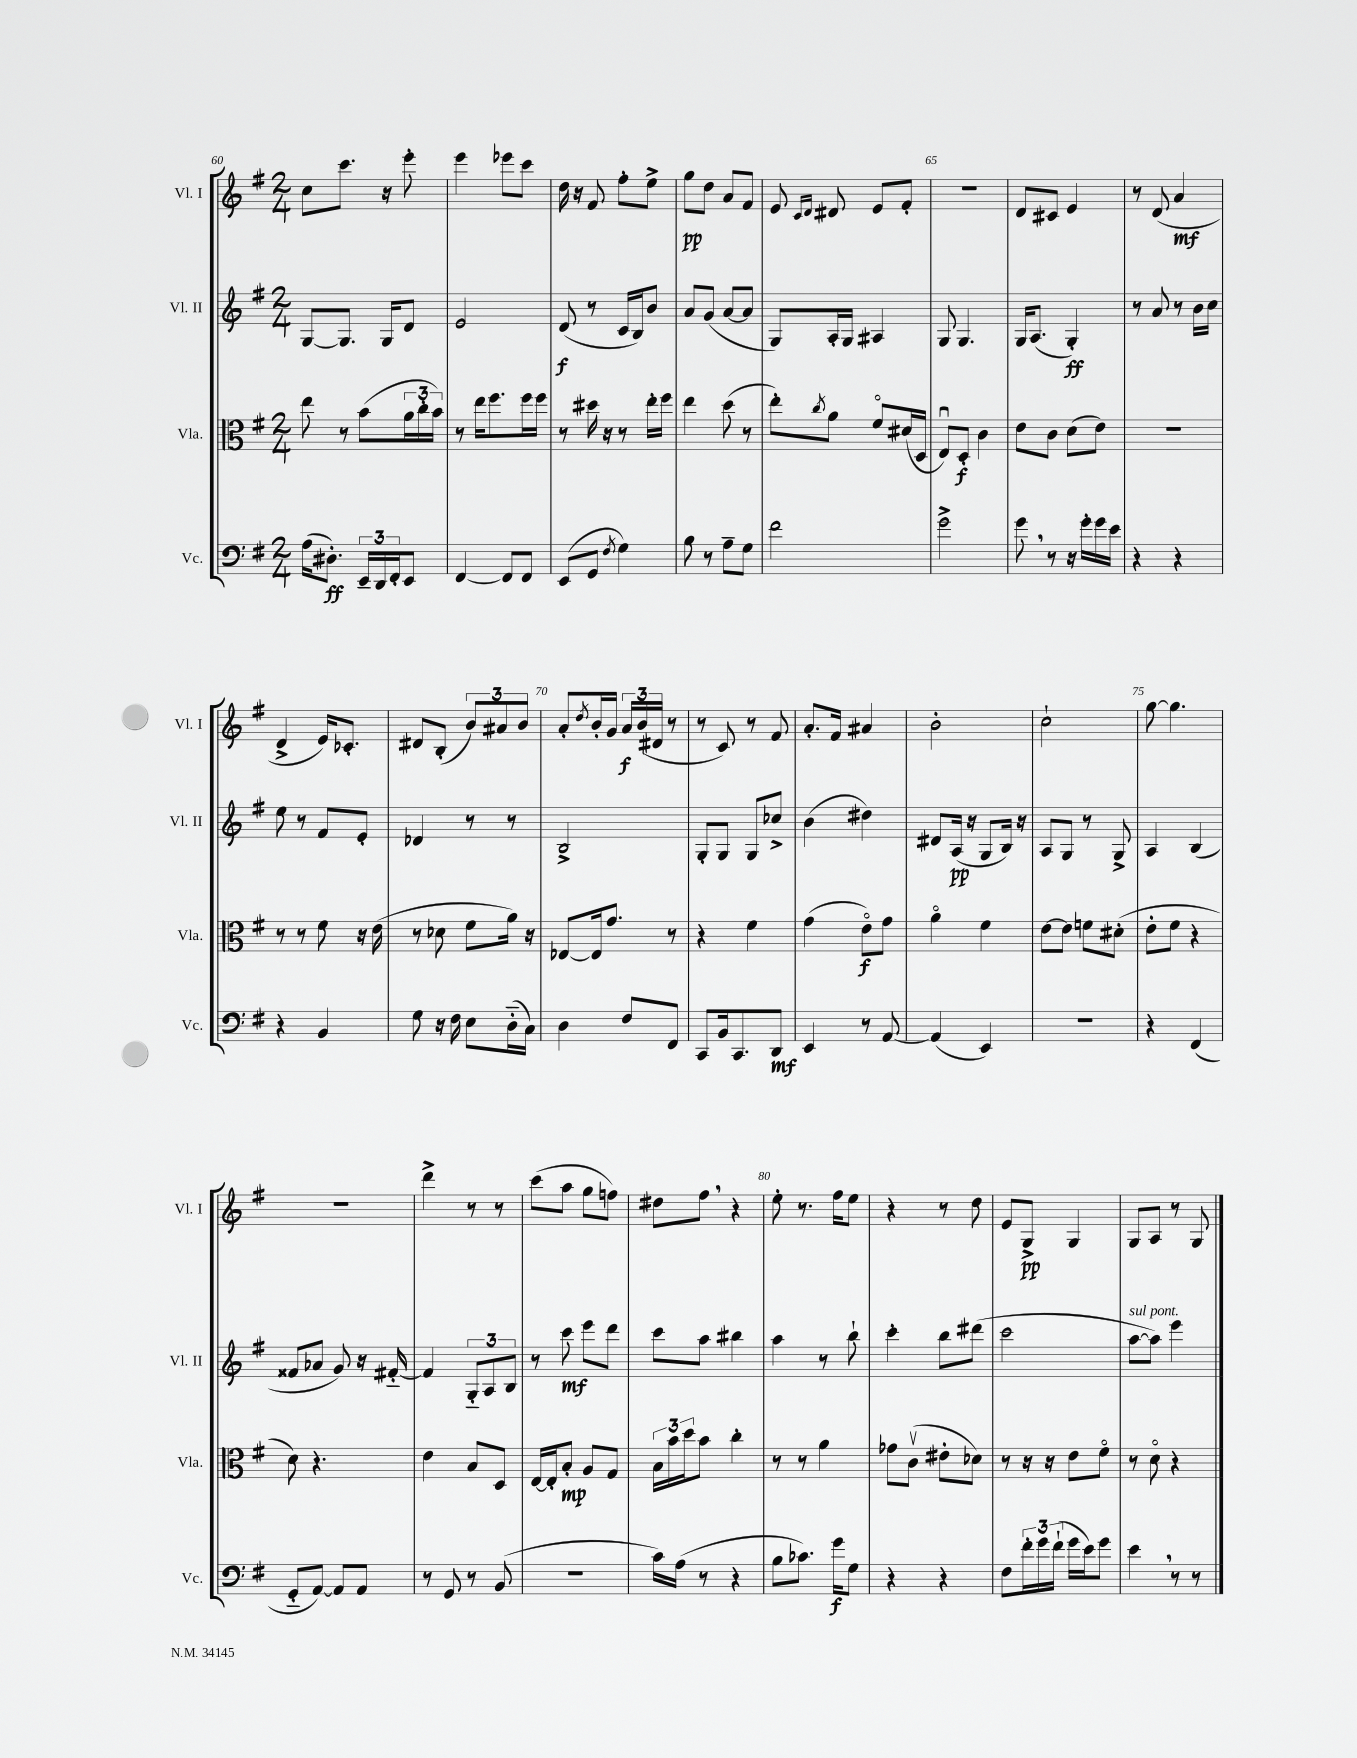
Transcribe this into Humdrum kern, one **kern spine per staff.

**kern	**dynam	**kern	**dynam	**kern	**dynam	**kern	**dynam
*part4	*part4	*part3	*part3	*part2	*part2	*part1	*part1
*staff4	*staff4	*staff3	*staff3	*staff2	*staff2	*staff1	*staff1
*I"Vc.	*	*I"Vla.	*	*I"Vl. II	*	*I"Vl. I	*
*I'Vc.	*	*I'Vla.	*	*I'Vl. II	*	*I'Vl. I	*
*clefF4	*	*clefC3	*	*clefG2	*	*clefG2	*
*k[f#]	*	*k[f#]	*	*k[f#]	*	*k[f#]	*
*M2/4	*	*M2/4	*	*M2/4	*	*M2/4	*
=60	=60	=60	=60	=60	=60	=60	=60
(16A\KL	.	8ee\	.	[8G/L	.	8cc\L	.
8.D#X'\J)	ff	.	.	.	.	.	.
.	.	8r	.	8.G/J]	.	8.ccc\J	.
24EE~/LL	.	(8b\L	.	.	.	.	.
24DD/	.	.	.	.	.	.	.
.	.	.	.	16G/KL	.	16r	.
24FF#'/J	.	.	.	.	.	.	.
8EE/J	.	24a\L	.	8d/J	.	8eee'\	.
.	.	24cc'\	.	.	.	.	.
.	.	24b\JJ)	.	.	.	.	.
=61	=61	=61	=61	=61	=61	=61	=61
[4FF#/	.	8r	.	2e/	.	4eee\	.
.	.	16ee\KL	.	.	.	.	.
.	.	8.ff#\	.	.	.	.	.
8FF#/L]	.	.	.	.	.	8eee-X\L	.
8FF#/J	.	16ff#\L	.	.	.	8ccc\J	.
.	.	16ff#\JJ	.	.	.	.	.
=62	=62	=62	=62	=62	=62	=62	=62
(8EE/L	.	8r	.	(8d/	f	16dd\	.
.	.	.	.	.	.	16r	.
8GG/J	.	16dd#X\	.	8r	.	8f#/	.
.	.	16r	.	.	.	.	.
8qF#/	.	.	.	.	.	.	.
4G\)	.	8r	.	16c/LL	.	8ff#'\L	.
.	.	.	.	16B/J)	.	.	.
.	.	16ee'\LL	.	8b/J	.	8ee^\J	.
.	.	16ff#\JJ	.	.	.	.	.
=63	=63	=63	=63	=63	=63	=63	=63
8B\	.	4ee\	.	8a/L	.	8gg\L	pp
8r	.	.	.	(8g/J	.	8dd\J	.
8A~\L	.	(8dd\	.	[8a/L	.	8a/L	.
8G\J	.	8r	.	8a/J]	.	8f#/J	.
=64	=64	=64	=64	=64	=64	=64	=64
2f#\	.	8ee'\L)	.	8G/L)	.	8e/	.
.	.	.	.	.	.	16qqc/LL	.
.	.	8qcc/	.	.	.	16qqd/JJ	.
.	.	8a\J	.	16A'/L	.	8d#X/	.
.	.	.	.	16G/JJ	.	.	.
.	.	8f#/L	.	4A#X/	.	8e/L	.
.	.	(16d#X/L	.	.	.	8f#'/J	.
.	.	16D/JJ	.	.	.	.	.
=65	=65	=65	=65	=65	=65	=65	=65
2g^\	.	8Eu/L)	.	8G/	.	2r	.
.	.	8D'/J	f	4.G/	.	.	.
.	.	4c\	.	.	.	.	.
=66	=66	=66	=66	=66	=66	=66	=66
8g,\	.	8e\L	.	16G/KL	.	8d/L	.
.	.	.	.	(8.A/J	.	.	.
8r	.	8c\J	.	.	.	8c#X/J	.
16r	.	(8d\L	.	4G'/)	ff	4e/	.
16g'\LL	.	.	.	.	.	.	.
16g\	.	8e\J)	.	.	.	.	.
16e\JJ	.	.	.	.	.	.	.
=67	=67	=67	=67	=67	=67	=67	=67
4r	.	2r	.	8r	.	8r	.
.	.	.	.	8a/	.	(8d/	.
4r	.	.	.	8r	.	4a/	mf
.	.	.	.	16b\LL	.	.	.
.	.	.	.	16cc\JJ	.	.	.
!!LO:LB:g=z
=68	=68	=68	=68	=68	=68	=68	=68
4r	.	8r	.	8ee\	.	4d^/	.
.	.	8r	.	8r	.	.	.
4BB/	.	8f#\	.	8f#/L	.	16e/KL)	.
.	.	.	.	.	.	8.c-X'/J	.
.	.	16r	.	8e'/J	.	.	.
.	.	(16e\	.	.	.	.	.
=69	=69	=69	=69	=69	=69	=69	=69
8G\	.	8r	.	4d-X/	.	8d#X/L	.
16r	.	8d-X\	.	.	.	(8B'/J	.
16F#\	.	.	.	.	.	.	.
8E\L	.	8f#\L	.	8r	.	12b/L)	.
.	.	.	.	.	.	12a#X/	.
(16D\L	.	16a\Jk)	.	8r	.	.	.
.	.	.	.	.	.	12b/J	.
16C\JJ)	.	16r	.	.	.	.	.
=70	=70	=70	=70	=70	=70	=70	=70
4D\	.	[8E-X/L	.	2B^/	.	8a'/L	.
.	.	.	.	.	.	8qdd/	.
.	.	16E-/k]	.	.	.	16b'/L	.
.	.	8.g/J	.	.	.	16g/JJ	.
8F#/L	.	.	.	.	.	24a/LL	f
.	.	.	.	.	.	(24b/	.
.	.	.	.	.	.	24d#X/JJ	.
8FF#/J	.	8r	.	.	.	8r	.
=71	=71	=71	=71	=71	=71	=71	=71
8CC/L	.	4r	.	8G'/L	.	8r	.
16BB/k	.	.	.	8G/J	.	8c/)	.
8.CC/	.	.	.	.	.	.	.
.	.	4f#\	.	8G/L	.	8r	.
8DD/J	mf	.	.	8cc-X^/J	.	8f#/	.
=72	=72	=72	=72	=72	=72	=72	=72
4EE/	.	(4g\	.	(4b\	.	8.a'/L	.
.	.	.	.	.	.	16f#/Jk	.
8r	.	8e\L)	f	4dd#X\)	.	4a#X/	.
[8AA/	.	8g\J	.	.	.	.	.
=73	=73	=73	=73	=73	=73	=73	=73
(4AA/]	.	4a\	.	8d#X/L	.	2b'\	.
.	.	.	.	(16A/Jk	pp	.	.
.	.	.	.	16r	.	.	.
4EE/)	.	4f#\	.	8G/L	.	.	.
.	.	.	.	16B/Jk)	.	.	.
.	.	.	.	16r	.	.	.
=74	=74	=74	=74	=74	=74	=74	=74
2r	.	[8e\L	.	8A/L	.	2cc`\	.
.	.	8e\J]	.	8G/J	.	.	.
.	.	8fn\L	.	8r	.	.	.
.	.	(8d#X'\J	.	8G^/	.	.	.
=75	=75	=75	=75	=75	=75	=75	=75
4r	.	8e'\L	.	4A/	.	[8gg\	.
.	.	8f#\J	.	.	.	4.gg\]	.
(4FF#/	.	4r	.	(4B/	.	.	.
!!LO:LB:g=z
=76	=76	=76	=76	=76	=76	=76	=76
8GG/L	.	8d\)	.	8f##X/L	.	2r	.
[8AA/J)	.	4.r	.	8a-X/J	.	.	.
8AA/L]	.	.	.	8g/)	.	.	.
8AA/J	.	.	.	16r	.	.	.
.	.	.	.	[16f#X/	.	.	.
=77	=77	=77	=77	=77	=77	=77	=77
8r	.	4e\	.	4f#/]	.	4ddd^\	.
8GG/	.	.	.	.	.	.	.
8r	.	8B/L	.	12G/L	.	8r	.
.	.	.	.	12A/	.	.	.
(8BB/	.	8D/J	.	.	.	8r	.
.	.	.	.	12B/J	.	.	.
=78	=78	=78	=78	=78	=78	=78	=78
2r	.	[16E/LL	.	8r	.	(8ccc\L	.
.	.	16E'/J]	.	.	.	.	.
.	.	8B'/J	mp	8ccc\	mf	8aa\J	.
.	.	8A/L	.	8eee\L	.	8gg\L	.
.	.	8G/J	.	8ddd\J	.	8ffn\J)	.
=79	=79	=79	=79	=79	=79	=79	=79
16c\LL)	.	24B\LL	.	8ccc\L	.	8dd#X\L	.
.	.	24b\	.	.	.	.	.
(16A\JJ	.	.	.	.	.	.	.
.	.	24dd\J	.	.	.	.	.
8r	.	8b\J	.	8aa\J	.	8ff#,\J	.
4r	.	4cc'\	.	4bb#X\	.	4r	.
=80	=80	=80	=80	=80	=80	=80	=80
8B\L	.	8r	.	4aa\	.	8ee'\	.
8.c-X\J)	.	8r	.	.	.	8.r	.
.	.	4a\	.	8r	.	.	.
16g\KL	f	.	.	.	.	16ff#\KL	.
8G\J	.	.	.	8bb`\	.	8ee\J	.
=81	=81	=81	=81	=81	=81	=81	=81
4r	.	8g-X\L	.	4ccc'\	.	4r	.
.	.	(8cv\J	.	.	.	.	.
4r	.	8e#X'\L	.	8bb\L	.	8r	.
.	.	8d-X\J)	.	(8ddd#X\J	.	8dd\	.
=82	=82	=82	=82	=82	=82	=82	=82
8F#\L	.	8r	.	2ccc\	.	8e/L	.
24f#'\L	.	16r	.	.	.	8G^/J	pp
24g\	.	.	.	.	.	.	.
.	.	16r	.	.	.	.	.
(24f#`\JJ	.	.	.	.	.	.	.
16g\LL	.	8e\L	.	.	.	4G/	.
16e\J)	.	.	.	.	.	.	.
8g\J	.	8f#\J	.	.	.	.	.
=83	=83	=83	=83	=83	=83	=83	=83
!	!	!	!	!LO:TX:a:i:t=sul pont.	!	!	!
4e,\	.	8r	.	[8aa\L	.	8G/L	.
.	.	8d\	.	8aa\J])	.	8A/J	.
8r	.	4r	.	4eee\	.	8r	.
8r	.	.	.	.	.	8G/	.
==	==	==	==	==	==	==	==
*-	*-	*-	*-	*-	*-	*-	*-
